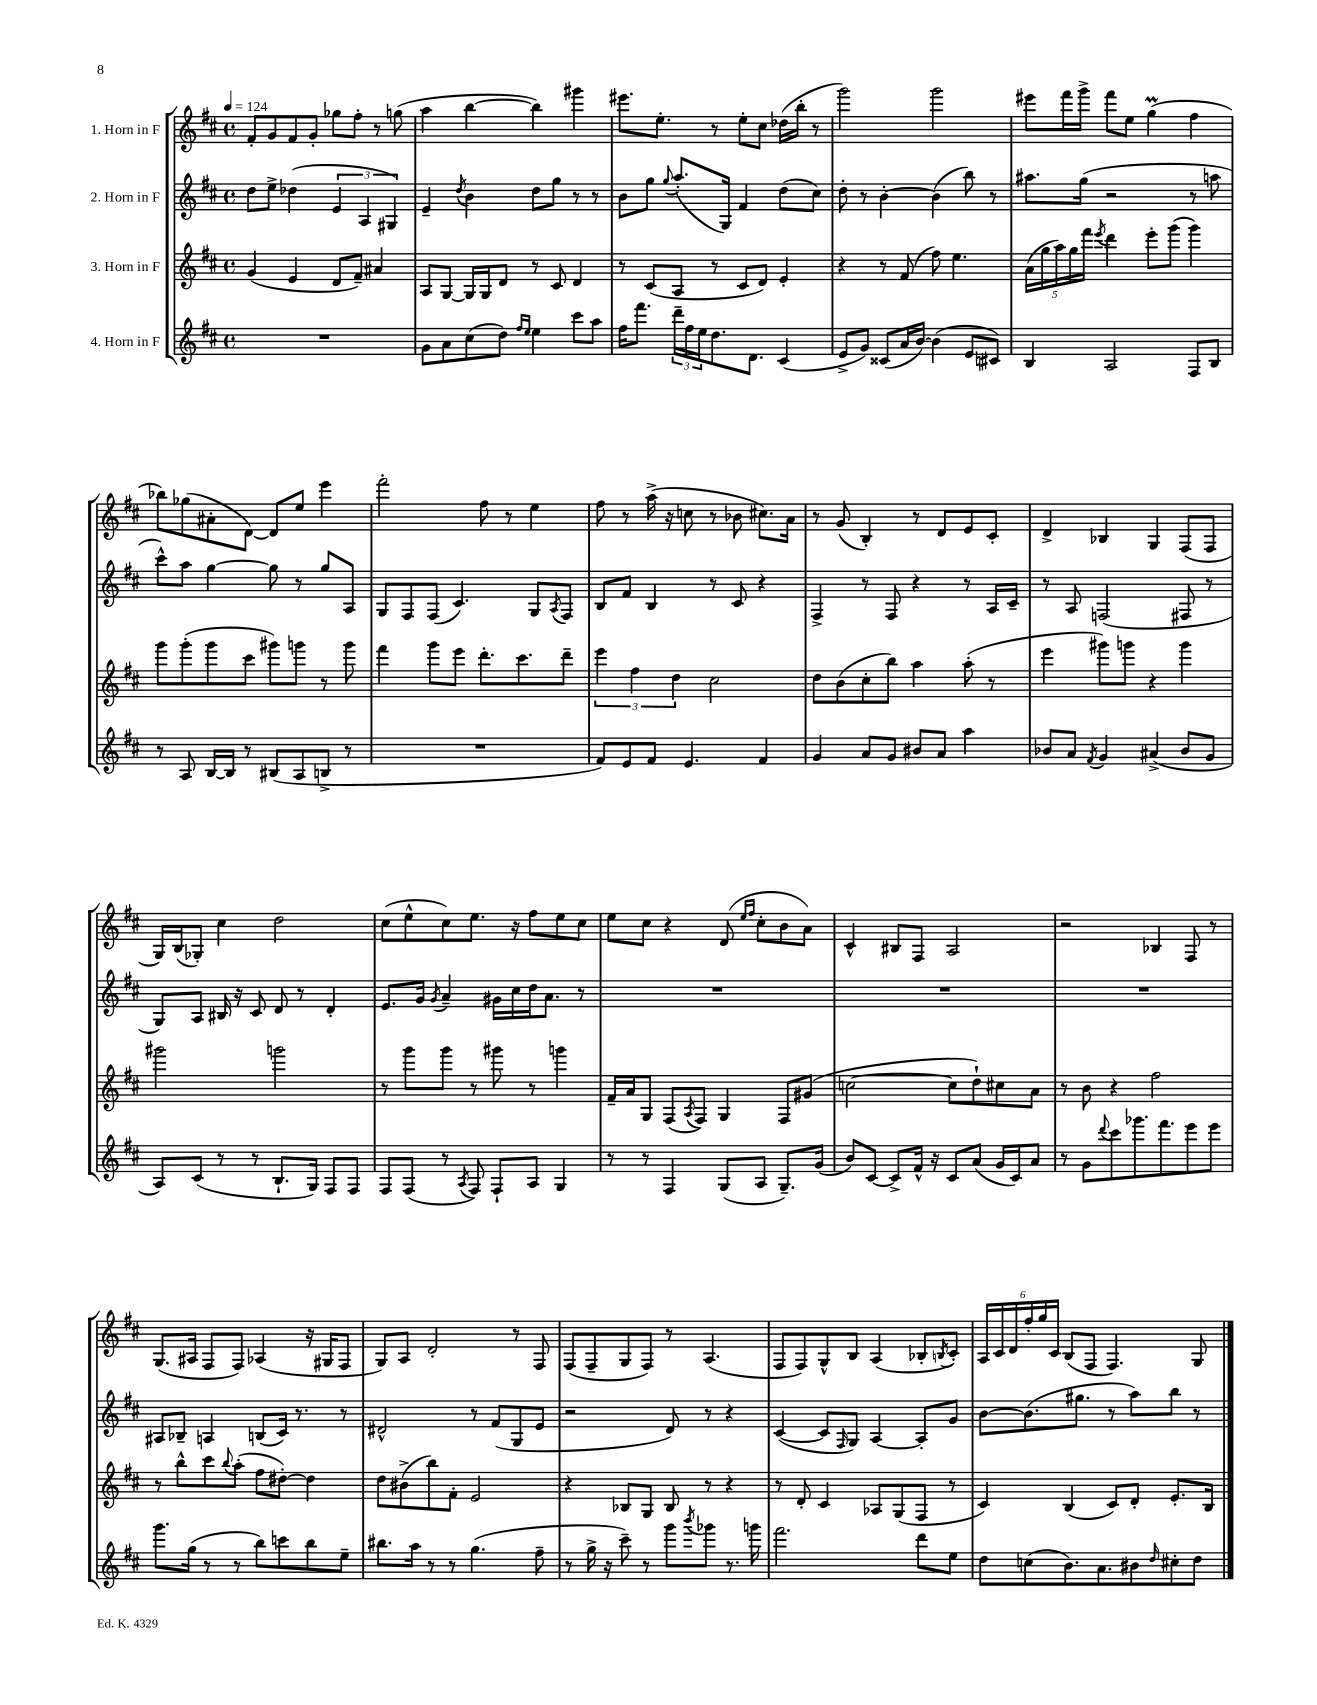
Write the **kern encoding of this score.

**kern	**kern	**kern	**kern
*staff4	*staff3	*staff2	*staff1
*clefG2	*clefG2	*clefG2	*clefG2
*k[f#c#]	*k[f#c#]	*k[f#c#]	*k[f#c#]
*M4/4	*M4/4	*M4/4	*M4/4
*met(c)	*met(c)	*met(c)	*met(c)
*MM124	*MM124	*MM124	*MM124
1r	(4g	8dd	8f#'
.	.	8ee^	8g
.	4e	(4dd-	8f#
.	.	.	8g'
.	8d	6e	8gg-
.	8f#~)	.	8ff#'
.	.	6A	.
.	4a#	.	8r
.	.	6G#)	.
.	.	.	(8gg
=	=	=	=
8g	8A	4e~	4aa
8a	[8G	.	.
.	.	8qdd	.
(8cc#	16G]	4b	[4bb
.	16G	.	.
8dd)	8d	.	.
16qqff#	.	.	.
16qqee	.	.	.
4ee	8r	8dd	4bb])
.	8c#	8gg	.
8ccc#	4d	8r	4ggg#
8aa	.	8r	.
=	=	=	=
16ff#	8r	8b	8.eee#
8.fff#	.	.	.
.	(8c#	8gg	.
.	.	.	8.ee'
.	.	8qqgg	.
24ddd~	8A	(8.aa'	.
24ff#	.	.	.
24ee	.	.	.
8.dd	8r	.	8r
.	.	16G)	.
.	8c#	4f#	8ee'
8.d	.	.	.
.	8d)	.	8cc#
(4c#	4e'	(8dd	(16dd-
.	.	.	16bb'
.	.	8cc#)	8r
=	=	=	=
8e^	4r	8dd'	2ggg)
8g)	.	8r	.
(8c##	8r	[4b'	.
16a	(8f#	.	.
[16b)	.	.	.
(4b]	8ff#)	(4b]	2ggg
.	4.ee	.	.
8e	.	8bb)	.
8c#)	.	8r	.
=	=	=	=
4B	(20a	8.aa#	8eee#
.	20gg	.	.
.	20aa)	.	.
.	.	.	16fff#
.	20gg	.	.
.	.	(16gg	16ggg^
.	20fff#	.	.
.	8qeee	.	.
2A	4ddd	2r	8fff#
.	.	.	8ee
.	8eee'	.	(4gg
.	(8ggg	.	.
8F#	4ggg)	8r	4ff#
8B	.	8aa	.
=	=	=	=
8r	8ggg	8ccc#^^)	8bb-)
8A	(8ggg'	8aa	(8gg-
[16B	8ggg	[4gg	8a#'
16B]	.	.	.
8r	8ccc#	.	[8d)
(8B#	8ggg#)	8gg]	8d]
8A	8ggg	8r	8ee
8B^	8r	8gg	4eee
8r	8ggg	8A	.
=	=	=	=
1r	4fff#	8G	2fff#'
.	.	8F#	.
.	8ggg	(8F#	.
.	8eee	4.c#)	.
.	8.ddd'	.	8ff#
.	.	.	8r
.	8.ccc#	.	.
.	.	8G	4ee
.	.	8qA	.
.	8ddd~	8F#	.
=	=	=	=
8f#)	6eee	8B	8ff#
8e	.	8f#	8r
.	6ff#	.	.
8f#	.	4B	(16aa^
.	.	.	16r
.	6dd	.	.
4.e	.	.	8cc
.	2cc#	8r	8r
.	.	8c#	8b-
4f#	.	4r	8.cc#)
.	.	.	16a
=	=	=	=
4g	8dd	4F#^	8r
.	(8b	.	(8g
8a	8cc#'	8r	4B')
8g	8bb)	8F#	.
8b#	4aa	4r	8r
8a	.	.	8d
4aa	(8aa'	8r	8e
.	8r	16A	8c#'
.	.	16c#~	.
=	=	=	=
8b-	4eee	8r	4d^
8a	.	8A	.
8qf#	.	.	.
4g	8ggg#)	(2F	4B-
.	8ggg	.	.
(4a#^	4r	.	4G
8b-	4ggg	8F#	(8F#
8g	.	8r	8F#
=	=	=	=
8A)	2ggg#	8G)	16G)
.	.	.	(16B
(8c#	.	8A	8G-')
8r	.	16B#	4cc#
.	.	16r	.
8r	.	8c#	.
8.B`	2ggg	8d	2dd
.	.	8r	.
16G)	.	.	.
8F#	.	4d'	.
8F#	.	.	.
=	=	=	=
8F#	8r	8.e	(8cc#
(8F#	8ggg	.	8ee^^
.	.	16g	.
.	.	8qg	.
8r	8ggg	4a~	8cc#)
8qA	.	.	.
8F#)	8r	.	8.ee
8F#`	8ggg#	16g#	.
.	.	16cc#	16r
8A	8r	16dd	8ff#
.	.	8.a	.
4G	4ggg	.	8ee
.	.	8r	8cc#
=	=	=	=
8r	16f#~	1r	8ee
.	16a	.	.
8r	8G	.	8cc#
4F#	(8F#	.	4r
.	8qA	.	.
.	8F#)	.	.
(8G	4G	.	(8d
.	.	.	16qqee
.	.	.	16qqff#
8A	.	.	8cc#'
8.G~)	8F#	.	8b
.	(8g#	.	8a)
(16g	.	.	.
=	=	=	=
8b)	[2cc	1r	4c#^^
[8c#	.	.	.
8c#^]	.	.	8B#
16f#^^	.	.	8F#
16r	.	.	.
8c#	8cc]	.	2A
(8a	8dd`)	.	.
16g	8cc#	.	.
16c#)	.	.	.
8a	8a	.	.
=	=	=	=
8r	8r	1r	2r
8g	8b	.	.
8qqddd	.	.	.
8ccc#	4r	.	.
8.ggg-	.	.	.
.	2ff#	.	4B-
8.fff#	.	.	.
8eee	.	.	8F#
8eee	.	.	8r
=	=	=	=
8.ggg	8r	8A#	(8.G
.	8bb^^	8B-~	.
(16gg	.	.	16A#
8r	8ccc#	4A	8F#
.	8qqbb	.	.
8r	(8aa'	.	8F#)
8bb)	8ff#	(8B	(4A-
8ccc	[8dd#')	16c#)	.
.	.	8.r	.
8bb	4dd#]	.	16r
.	.	.	16G#
8ee~	.	8r	8F#
=	=	=	=
8.bb#	8dd	2d#^^	8G)
.	(8b#^	.	8A
16aa	.	.	.
8r	8bb)	.	2d'
8r	8f#'	.	.
(4.gg	2e	8r	.
.	.	(8f#	.
.	.	8G	8r
8ff#~	.	8e	8F#
=	=	=	=
8r	4r	2r	(8F#
16gg^	.	.	8F#~
16r	.	.	.
8ccc#~)	8B-	.	8G
8r	8G	.	8F#)
8ggg	8B-	8d)	8r
8qbbb	.	.	.
8ggg-	8r	8r	(4.A
8.r	4r	4r	.
16ggg	.	.	.
=	=	=	=
2.fff#	8r	([4c#	8F#
.	8d'	.	8F#)
.	4c#	8c#]	8G^^
.	.	16qqF#	.
.	.	8G)	8B
.	8A-	[4A	(4A
.	(8G	.	.
8ddd	8F#	8A']	8B-'
.	.	.	8qB
8ee	8r	8g	8c#')
=	=	=	=
8dd	4c#)	[8b	24A
.	.	.	24c#
.	.	.	24d
(8cc	.	(8.b]	24ff#'
.	.	.	24gg
.	.	.	24c#
8.b)	(4B	.	(8B
.	.	8.gg#	.
.	.	.	8F#
8.a	.	.	.
.	8c#)	8r	4.F#)
8b#	8d'	8aa)	.
16qqdd	.	.	.
8cc#'	8.e'	8bb	.
8dd	.	8r	8G
.	16B	.	.
==	==	==	==
*-	*-	*-	*-
